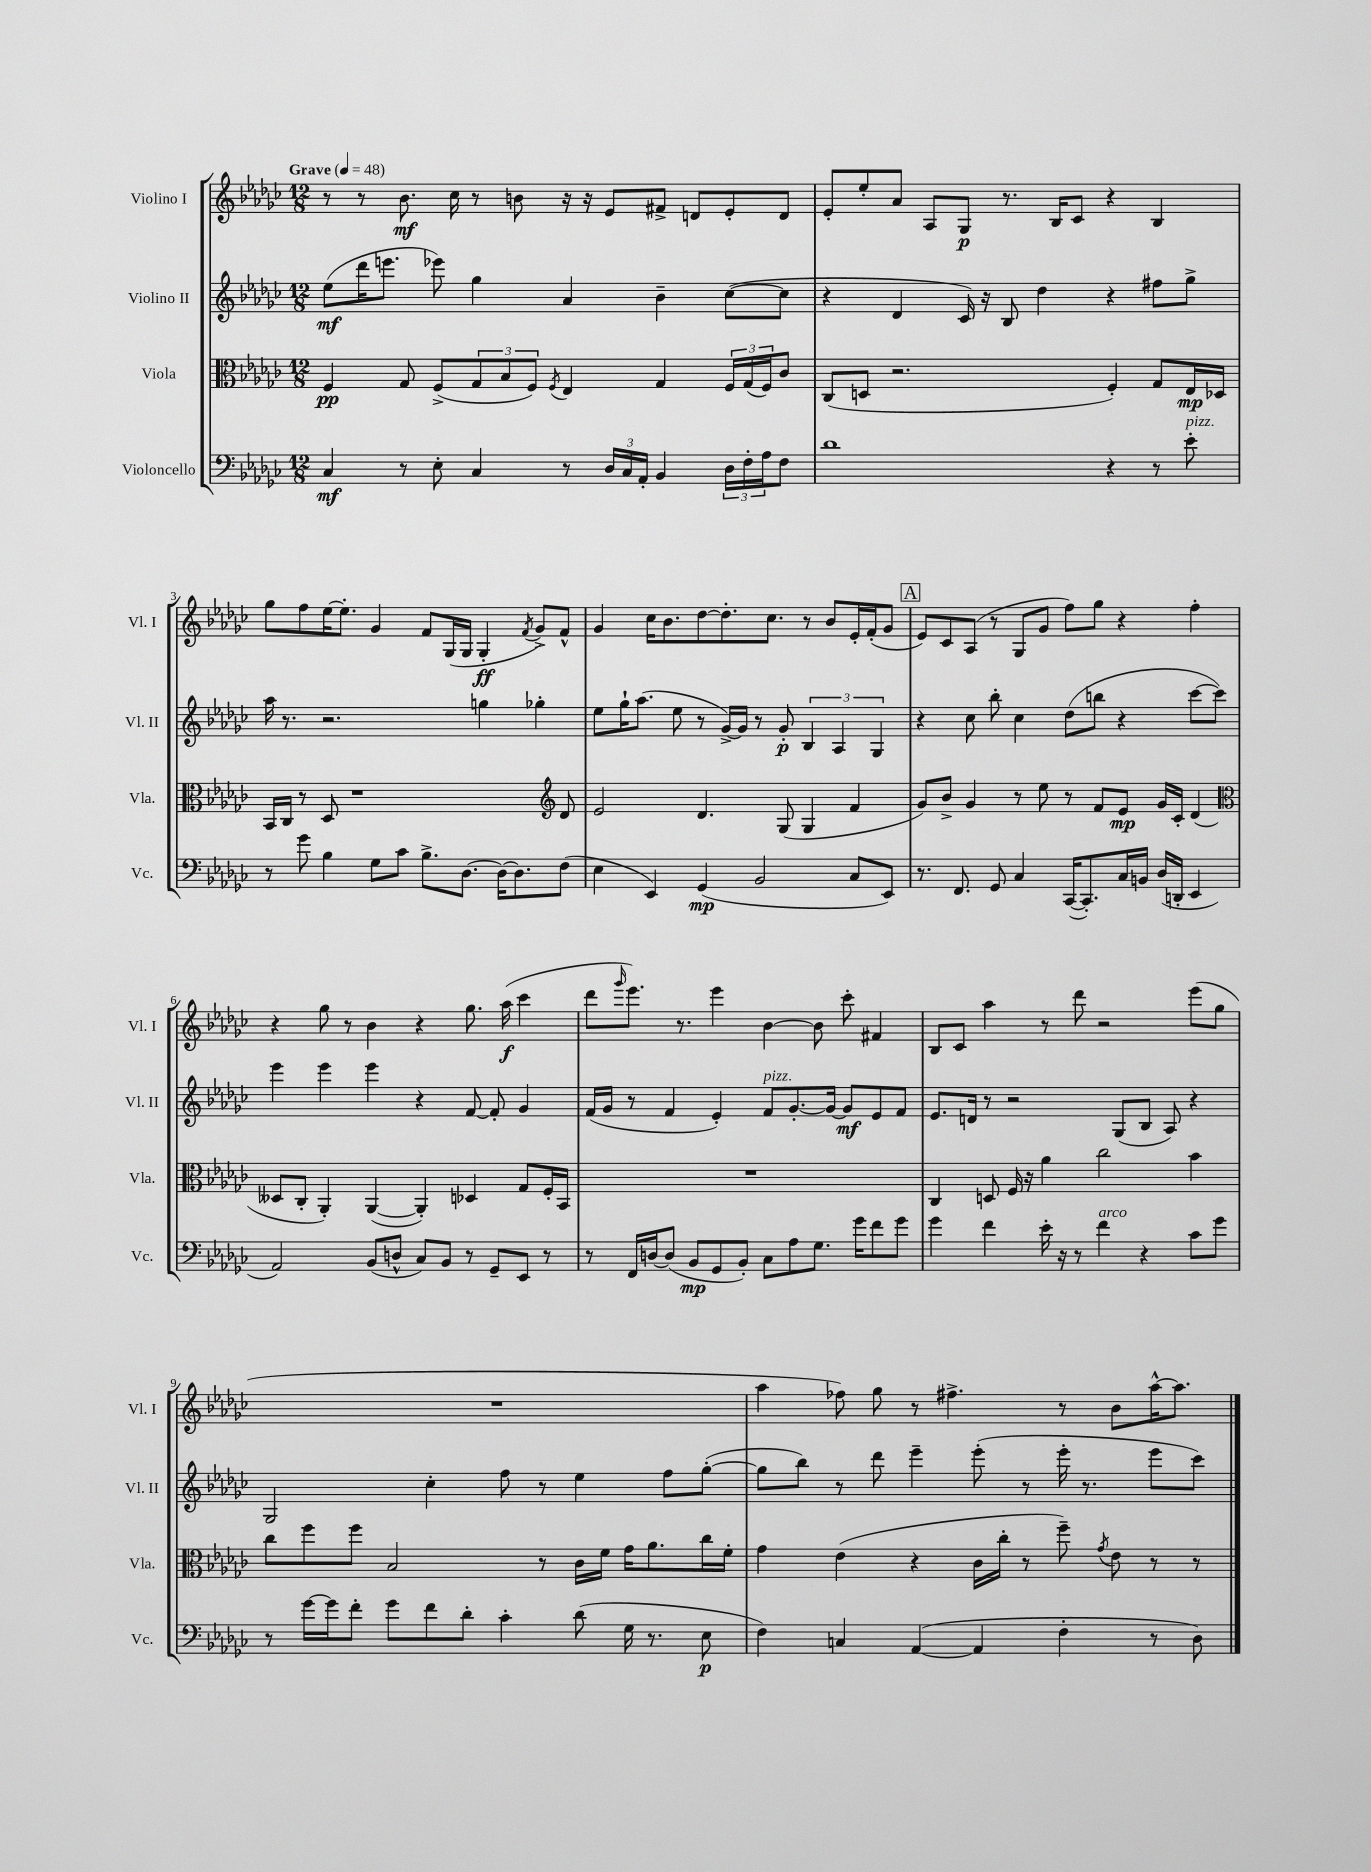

**kern	**kern	**kern	**kern
*staff4	*staff3	*staff2	*staff1
*clefF4	*clefC3	*clefG2	*clefG2
*k[b-e-a-d-g-c-]	*k[b-e-a-d-g-c-]	*k[b-e-a-d-g-c-]	*k[b-e-a-d-g-c-]
*M12/8	*M12/8	*M12/8	*M12/8
*MM48	*MM48	*MM48	*MM48
4C-/	4F/	(8ee-\L	8r
.	.	16ddd-\K	8r
.	.	8.eee\J	.
8r	8G-/	.	8.b-\
8E-'\	(8F^/L	8eee-\)	.
.	.	.	16cc-\
4C-/	12G-/	4gg-\	8r
.	12B-/	.	.
.	.	.	8b\
.	12F/J)	.	.
.	8qF/	.	.
8r	4E-/	4a-/	16r
.	.	.	16r
24D-/LL	.	.	8e-/L
24C-/	.	.	.
24AA-'/JJ	.	.	.
4BB-/	4G-/	4b-~\	8f#^/J
.	.	.	8d/L
24D-\LL	24F/LL	([8cc-\L	8e-'/
24F'\	(24G-/	.	.
24A-\J	24F/J)	.	.
8F\J	8c-/J	8cc-\]J	8d/J
=	=	=	=
1d-	(8C-/L	4r	8e-'/L
.	8D/J	.	8ee-'/
.	2.r	4d-/	8a-/J
.	.	.	8A-/L
.	.	16c-/)	8G-/J
.	.	16r	.
.	.	8B-/	8.r
.	.	4dd-\	.
.	.	.	16B-/LK
.	.	.	8c-/J
4r	4F'/)	4r	4r
8r	8G-/L	8ff#\L	4B-/
8e-'\	16E-/L	8gg-^\J	.
.	16D-/JJ	.	.
=	=	=	=
8r	16BB-/LL	16aa-\	8gg-\L
.	16C-/JJ	8.r	.
8g-\	8r	.	8ff\
4B-\	8D-/	2.r	[16ee-\K
.	.	.	8.ee-'\]J
.	1r	.	.
8G-\L	.	.	4g-/
8c-\J	.	.	.
8.B-^\L	.	.	8f/L
.	.	.	(16G-/L
[8.D-\J	.	.	16G-/JJ
.	.	4gg\	4G-'/
16D-\_LK	.	.	.
8.D-\]	.	.	.
.	.	.	8qf/
.	.	4gg-'\	8g-^/L)
*	*clefG2	*	*
(8F\J	8d-/	.	8f^^/J
=	=	=	=
4E-\	2e-/	8ee-\L	4g-/
.	.	16gg-`\K	.
.	.	(8.aa-\J	.
4EE-/)	.	.	16cc-\LK
.	.	.	8.b-\
.	.	8ee-\	.
(4GG-/	4.d-/	8r	[8dd-\
.	.	[16g-^/LL)	8.dd-'\]
.	.	16g-/]JJ	.
2BB-/	.	8r	.
.	.	.	8.cc-\J
.	(8G-/	8g-'/	.
.	4G-/	6B-/	8r
.	.	.	8b-/L
.	.	6A-/	.
8C-/L	4f/	.	16e-'/L
.	.	.	(16f'/J
.	.	6G-/	.
8EE-/J)	.	.	8g-/J
=	=	=	=
8.r	8g-/L)	4r	8e-/L)
.	8b-^/J	.	8c-/
8.FF/	.	.	.
.	4g-/	8cc-\	(8A-/J
8GG-/	.	8bb-'\	8r
4C-/	8r	4cc-\	8G-/L
.	8ee-\	.	8g-/J
([16CC-/LK	8r	(8dd-\L	8ff\L)
8.CC-'/])	.	.	.
.	8f/L	8bb\J	8gg-\J
16C-/L	8e-/J	4r	4r
16BB/JJ	.	.	.
(16D-/LL	16g-/LL	.	.
16DD'/JJ	16c-'/JJ	.	.
4EE-/	(4d-/	[8ccc-\L	4ff'\
.	.	8ccc-\]J)	.
=	=	=	=
*	*clefC3	*	*
2AA-/)	8D--/L	4eee-\	4r
.	8C-'/J	.	.
.	4AA-'/)	4eee-\	8gg-\
.	.	.	8r
(8BB-/L	([4AA-/	4eee-\	4b-\
8D^^/J	.	.	.
8C-/L)	4AA-'/])	4r	4r
8BB-/J	.	.	.
8r	4D-/	[8f/	8.gg-\
8GG-~/L	.	8f'/]	.
.	.	.	(16aa-\
8EE-/J	8G-/L	4g-/	4ccc-\
8r	16F'/L	.	.
.	16BB-/JJ	.	.
=	=	=	=
8r	1.r	(16f/LL	8ddd-\L
.	.	16g-/JJ	.
.	.	.	16qqggg-/
16FF/LL	.	8r	8.eee-\J)
[16D/J	.	.	.
(8D/]J	.	4f/	.
.	.	.	8.r
8BB-/L	.	.	.
8GG-/	.	4e-'/)	4eee-\
8BB-'/J)	.	.	.
8C-\L	.	8f/L	[4b-\
8A-\	.	[8.g-'/	.
8.G-\J	.	.	8b-\]
.	.	16g-/_Jk	.
.	.	8g-/]L	8ccc-'\
16g-\LK	.	.	.
8f\	.	8e-/	4f#/
8g-\J	.	8f/J	.
=	=	=	=
4g-\	4C-/	8.e-/L	8B-/L
.	.	.	8c-/J
.	.	16d/Jk	.
4f\	8D/	8r	4aa-\
.	16F/	2r	.
.	16r	.	.
16e-'\	4a-\	.	8r
16r	.	.	.
8r	.	.	8ddd-\
4f\	2cc-\	.	2r
.	.	(8G-/L	.
4r	.	8B-/J	.
.	.	8A-/)	.
8c-\L	4b-\	4r	(8eee-\L
8g-\J	.	.	8gg-\J
=	=	=	=
8r	8cc-\L	2G-/	1.r
[16g-\LL	8ff\	.	.
16g-\]J	.	.	.
8f'\J	8ff\J	.	.
8g-\L	2B-/	.	.
8f\	.	4cc-'\	.
8d-'\J	.	.	.
4c-'\	.	8ff\	.
.	8r	8r	.
(8d-\	16c-\LL	4ee-\	.
.	16f\JJ	.	.
16G-\	16g-\LK	.	.
8.r	8.a-\	.	.
.	.	8ff\L	.
8E-\	16cc-\L	([8gg-'\J	.
.	16f'\JJ	.	.
=	=	=	=
4F\)	4g-\	8gg-\]L	4aa-\
.	.	8bb-\J)	.
4C/	(4e-\	8r	8ff-\)
.	.	8ddd-\	8gg-\
([4AA-/	4r	4eee-~\	8r
.	.	.	4.ff#^\
4AA-/]	16c-\LL	(8eee-'\	.
.	16cc-'\JJ	.	.
.	8r	8r	.
4F'\	8ff~\)	16eee-'\	8r
.	.	8.r	.
.	8qg-/	.	.
.	8e-\	.	8b-\L
8r	8r	8eee-\L	[16aa-^^\K
.	.	.	8.aa-\]J
8D-\)	8r	8ccc-\J)	.
==	==	==	==
*-	*-	*-	*-
